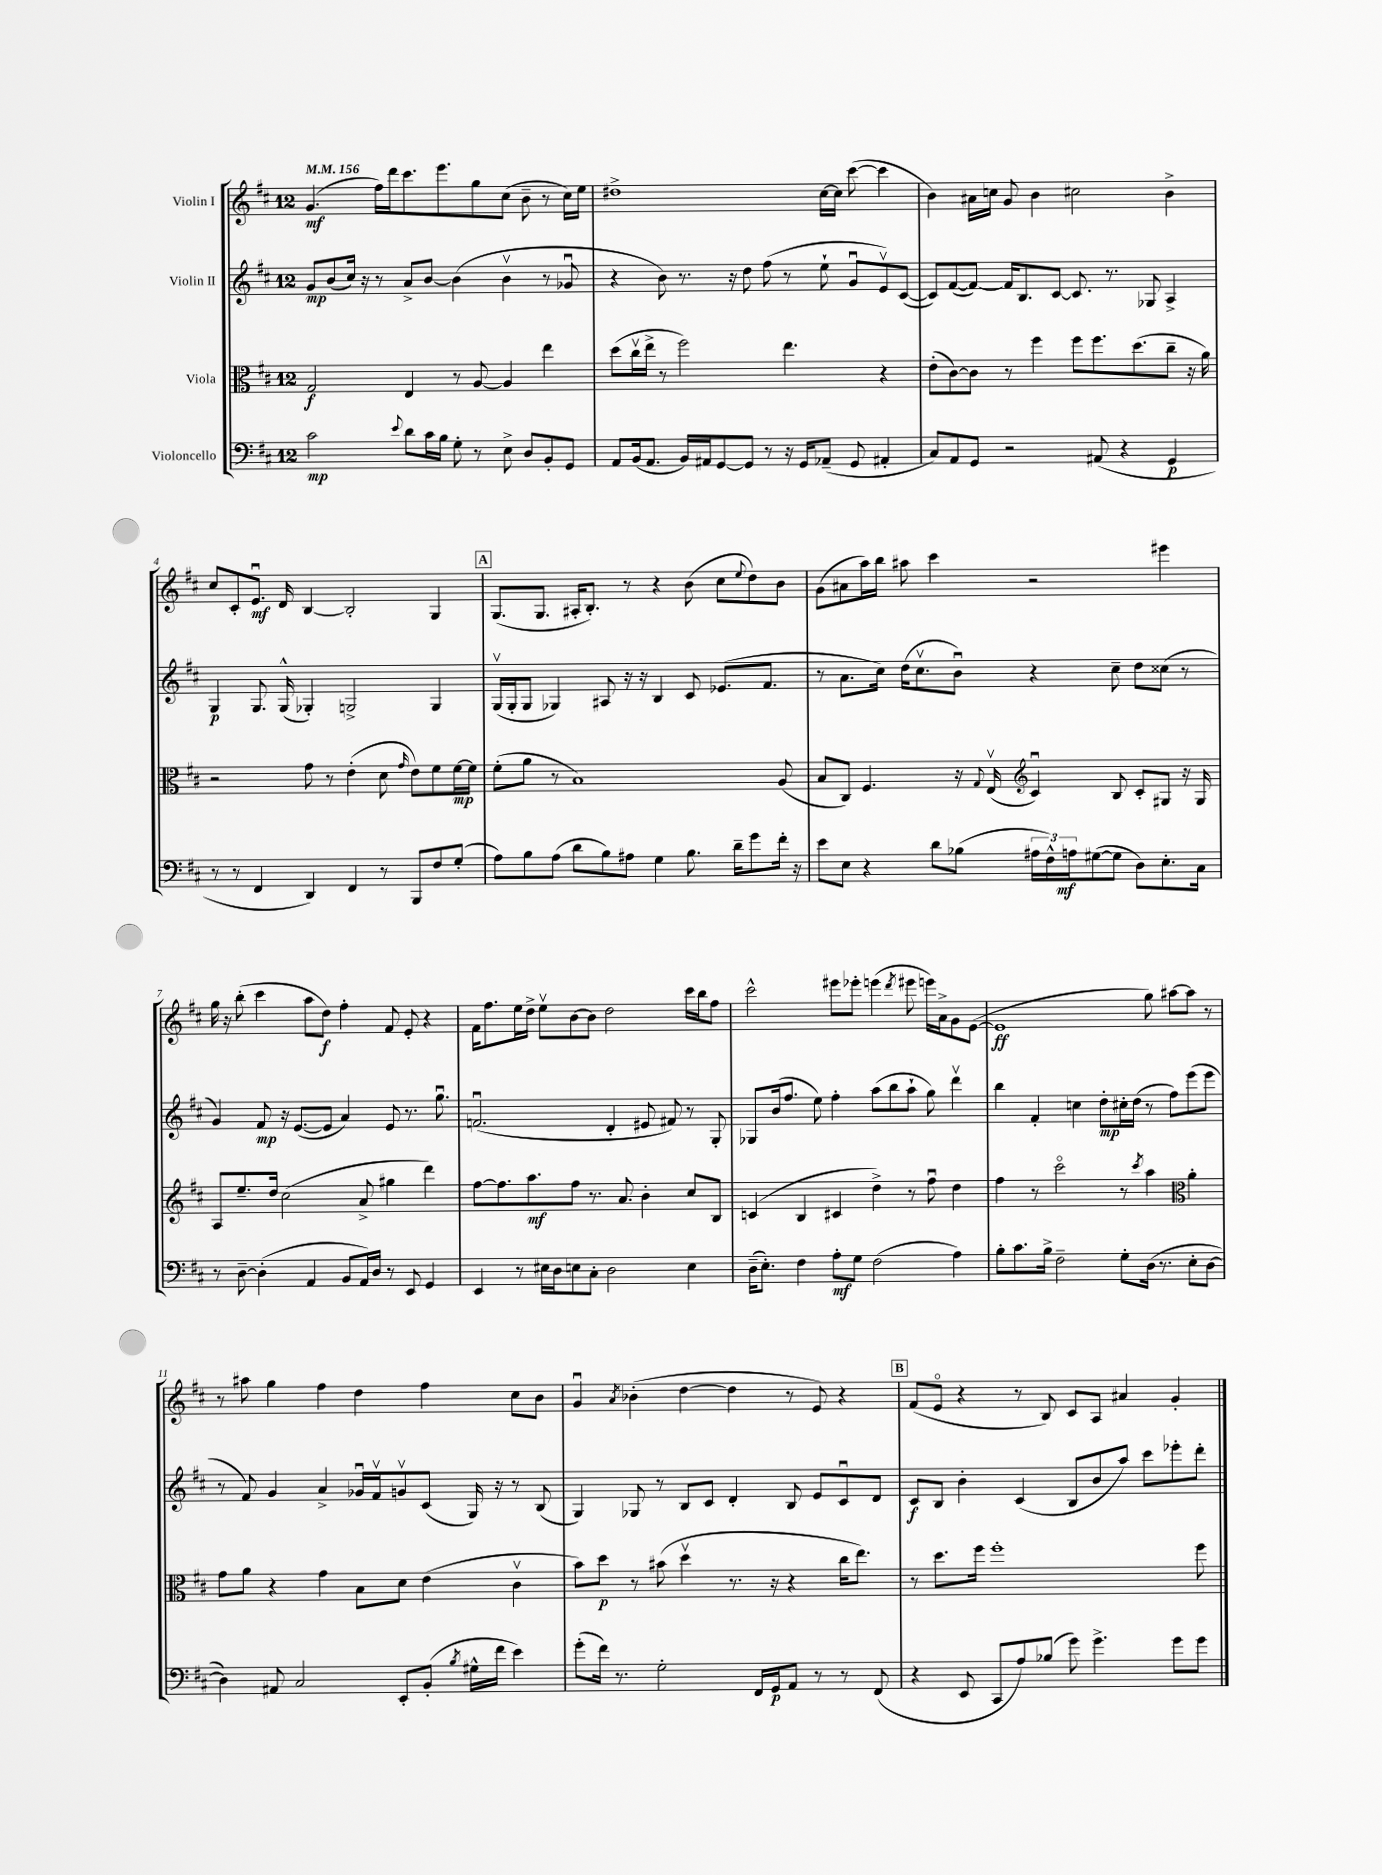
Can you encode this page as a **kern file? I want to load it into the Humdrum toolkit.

**kern	**dynam	**kern	**dynam	**kern	**dynam	**kern	**dynam
*part4	*part4	*part3	*part3	*part2	*part2	*part1	*part1
*staff4	*staff4	*staff3	*staff3	*staff2	*staff2	*staff1	*staff1
*I"Violoncello	*	*I"Viola	*	*I"Violin II	*	*I"Violin I	*
*clefF4	*	*clefC3	*	*clefG2	*	*clefG2	*
*k[f#c#]	*	*k[f#c#]	*	*k[f#c#]	*	*k[f#c#]	*
*M12/8	*	*M12/8	*	*M12/8	*	*M12/8	*
*MM156	*	*MM156	*	*MM156	*	*MM156	*
=1	=1	=1	=1	=1	=1	=1	=1
2c#\	mp	2G/	f	8g/L	mp	(4.g/	mf
.	.	.	.	(8b/	.	.	.
.	.	.	.	16cc#/Jk)	.	.	.
.	.	.	.	16r	.	.	.
.	.	.	.	8r	.	16ff#\LL)	.
.	.	.	.	.	.	16ddd\J	.
8qqe/	.	.	.	.	.	.	.
8d\L	.	4E/	.	8a^/L	.	8.ccc#\	.
16c#\L	.	.	.	[8b/J	.	.	.
16B\JJ	.	.	.	.	.	8.eee\	.
8G'\	.	8r	.	(4b\]	.	.	.
8r	.	[8A/	.	.	.	8gg\	.
8E^\	.	4A/]	.	4bv\	.	(8cc#\J	.
8D/L	.	.	.	.	.	8b~\	.
8BB'/	.	4ee\	.	8r	.	8r	.
8GG/J	.	.	.	8g-Xu/	.	16cc#\LL)	.
.	.	.	.	.	.	16ee\JJ	.
=2	=2	=2	=2	=2	=2	=2	=2
8AA/L	.	(8dd\L	.	4r	.	1dd#X^	.
(16BB/k	.	16cc#v\L	.	.	.	.	.
8.AA/J	.	16ee^\JJ	.	.	.	.	.
.	.	8r	.	8b\)	.	.	.
16BB/LL)	.	2ff#\)	.	8.r	.	.	.
16AA#X/J	.	.	.	.	.	.	.
[8GG/	.	.	.	.	.	.	.
.	.	.	.	16r	.	.	.
8GG/J]	.	.	.	8dd\	.	.	.
8r	.	.	.	(8ff#\	.	.	.
16r	.	4.ee\	.	8r	.	.	.
16GG/KL	.	.	.	.	.	.	.
(8AA-X~/J	.	.	.	8ee`\	.	[16cc#\LL	.
.	.	.	.	.	.	16cc#\JJ]	.
8GG/	.	.	.	8gu/L	.	([8ccc#\	.
4AA#X'/	.	4r	.	8ev/)	.	4ccc#\]	.
.	.	.	.	([8c#/J	.	.	.
=3	=3	=3	=3	=3	=3	=3	=3
8C#/L)	.	(8e'\L	.	8c#/L])	.	4b\)	.
8AA/	.	[8c#\)	.	([8f#/	.	.	.
8GG/J	.	8c#\J]	.	8f#/J_)	.	16a#X\LL	.
.	.	.	.	.	.	16ccn\JJ	.
2r	.	8r	.	16f#/KL]	.	8g/	.
.	.	.	.	8.B/	.	.	.
.	.	4ff#\	.	.	.	4b\	.
.	.	.	.	[8c#/J	.	.	.
.	.	8ff#\L	.	8.c#/]	.	2cc#X\	.
(8AA#X/	.	8.ff#\	.	.	.	.	.
.	.	.	.	8.r	.	.	.
4r	.	.	.	.	.	.	.
.	.	(8.dd\	.	.	.	.	.
.	.	.	.	8G-X/	.	.	.
4GG/	p	8cc#~\J	.	4A^/	.	4b^\	.
.	.	16r	.	.	.	.	.
.	.	16a\)	.	.	.	.	.
!!LO:LB:g=z
=4	=4	=4	=4	=4	=4	=4	=4
8r	.	2r	.	4G/	p	8cc#/L	.
8r	.	.	.	.	.	8c#'/	.
4FF#/	.	.	.	8.G/	.	8.eu/J	mf
.	.	.	.	(16G^^/	.	16d/	.
4DD/)	.	8g\	.	4G-X'/)	.	[4B/	.
.	.	8r	.	.	.	.	.
4FF#/	.	(4e'\	.	2Gn^/	.	2B'/]	.
8r	.	8d\	.	.	.	.	.
.	.	16qqg/	.	.	.	.	.
8BBB/L	.	8e\L)	.	.	.	.	.
8F#/	.	8f#\	.	4G/	.	4G/	.
(8G'/J	.	[16f#\L	mp	.	.	.	.
.	.	16f#\JJ]	.	.	.	.	.
!!LO:REH:place=s1:t=A
=5	=5	=5	=5	=5	=5	=5	=5
8A\L)	.	(8f#'\L	.	(16Gv/LL	.	(8.G/L	.
.	.	.	.	16G'/J	.	.	.
8B\	.	8a\J	.	8G/J	.	.	.
.	.	.	.	.	.	8.G/J	.
(8A\J	.	8r	.	4G-X/)	.	.	.
8d\L	.	1B)	.	.	.	16A#X'/KL	.
.	.	.	.	.	.	8.B'/J)	.
8B\)	.	.	.	8A#X/	.	.	.
8A#X\J	.	.	.	16r	.	8r	.
.	.	.	.	16r	.	.	.
4G\	.	.	.	4B/	.	4r	.
8.B\	.	.	.	8c#/	.	(8b\	.
.	.	.	.	(8.e-X/L	.	8cc#\L	.
16d~\KL	.	.	.	.	.	.	.
.	.	.	.	.	.	8qqee/	.
8g\	.	.	.	.	.	8dd\)	.
.	.	.	.	8.f#/J	.	.	.
16f#'\Jk	.	(8A/	.	.	.	8b\J	.
16r	.	.	.	.	.	.	.
=6	=6	=6	=6	=6	=6	=6	=6
8e\L	.	8B/L	.	8r	.	(8g\L	.
8E\J	.	8C#/J)	.	8.a\L	.	8a#X\	.
4r	.	4.F#/	.	.	.	16aa\L)	.
.	.	.	.	16cc#\Jk)	.	16bb\JJ	.
.	.	.	.	(16dd\KL	.	8aa#X\	.
.	.	.	.	8.cc#v\	.	.	.
8d\L	.	.	.	.	.	4ccc#\	.
(8B-X\J	.	16r	.	8bu\J)	.	.	.
.	.	8qqG/	.	.	.	.	.
.	.	(16Ev/	.	.	.	.	.
*	*	*clefG2	*	*	*	*	*
24A#X\LL	.	4c#u/)	.	4r	.	2r	.
24F#^^\)	.	.	.	.	.	.	.
24An\J	mf	.	.	.	.	.	.
([8G#X\	.	.	.	.	.	.	.
8G#\J]	.	8B/	.	8cc#~\	.	.	.
8D\L)	.	8c#'/L	.	8dd\L	.	.	.
8.E'\	.	8G#X/J	.	(8cc##X\J	.	4eee#X\	.
.	.	16r	.	8r	.	.	.
16C#\Jk	.	16G#/	.	.	.	.	.
!!LO:LB:g=z
=7	=7	=7	=7	=7	=7	=7	=7
8r	.	8A/L	.	4g/)	.	16gg\	.
.	.	.	.	.	.	16r	.
[8D~\	.	8.ee~/	.	.	.	(8bb'\	.
(4D'\]	.	.	.	8f#/	mp	4ccc#\	.
.	.	16dd/Jk	.	.	.	.	.
.	.	(2cc#\	.	16r	.	.	.
.	.	.	.	([8.e/L	.	.	.
4AA/	.	.	.	.	.	8aa\L	.
.	.	.	.	8e/J]	.	8dd\J)	f
8BB/L	.	.	.	4a/)	.	4ff#'\	.
16AA/L)	.	8a^/	.	.	.	.	.
16D/JJ	.	.	.	.	.	.	.
8r	.	4gg#X\	.	8e/	.	8f#/	.
8EE/	.	.	.	8.r	.	8e'/	.
4GG/	.	4ddd\)	.	.	.	4r	.
.	.	.	.	8.ggu\	.	.	.
=8	=8	=8	=8	=8	=8	=8	=8
4EE/	.	[8ff#\L	.	(2.fnu/	.	16f#\KL	.
.	.	.	.	.	.	8.ff#\	.
.	.	8.ff#\]	.	.	.	.	.
8r	.	.	.	.	.	16ee\L	.
.	.	8.aa\	mf	.	.	16dd^\JJ	.
16E#X\LL	.	.	.	.	.	8eev\L	.
16D\J	.	.	.	.	.	.	.
8En\	.	8ff#\J	.	.	.	[8b\	.
8C#'\J	.	8.r	.	.	.	8b\J]	.
2D\	.	.	.	4d'/	.	2dd\	.
.	.	8.a/	.	.	.	.	.
.	.	4b'\	.	8e#X/	.	.	.
.	.	.	.	8f#X/)	.	.	.
4E\	.	8cc#/L	.	8r	.	16ccc#\LL	.
.	.	.	.	.	.	16bb\J	.
.	.	8B/J	.	8G'/	.	8ff#\J	.
=9	=9	=9	=9	=9	=9	=9	=9
(16D~\KL	.	(4cn/	.	8G-X/L	.	2ccc#^^\	.
8.E'\J)	.	.	.	.	.	.	.
.	.	.	.	(16b/k	.	.	.
.	.	.	.	8.ff#/J	.	.	.
4F#\	.	4B/	.	.	.	.	.
.	.	.	.	8ee\)	.	.	.
8A'\L	mf	4c#X/	.	4ff#'\	.	8eee#X\L	.
8G\J	.	.	.	.	.	8eee-X'\J	.
(2F#\	.	4dd^\)	.	(8aa\L	.	(4eeen\	.
.	.	.	.	8bb\	.	.	.
.	.	.	.	.	.	8qddd/	.
.	.	8r	.	8aa`\J	.	8eee#X\	.
.	.	8ff#u\	.	8gg\)	.	16eeen\LL)	.
.	.	.	.	.	.	16a^\J	.
4A\)	.	4dd\	.	4dddv\	.	8g\	.
.	.	.	.	.	.	([8e\J	.
=10	=10	=10	=10	=10	=10	=10	=10
8B'\L	.	4ff#\	.	4bb\	.	1e]	ff
8.c#\	.	.	.	.	.	.	.
.	.	8r	.	4f#'/	.	.	.
16B^\Jk	.	.	.	.	.	.	.
2F#~\	.	2ccc#\	.	.	.	.	.
.	.	.	.	4ccn\	.	.	.
.	.	.	.	8dd'\L	mp	.	.
8G'\L	.	8r	.	16cc#X'\L	.	.	.
.	.	.	.	(16dd\JJ	.	.	.
.	.	8qccc#/	.	.	.	.	.
(16D\Jk	.	4aa\	.	8r	.	8gg\)	.
8.r	.	.	.	.	.	.	.
.	.	.	.	8ff#\L)	.	[8aa#X\L	.
*	*	*clefC3	*	*	*	*	*
8E'\L	.	4a'\	.	(8eee\	.	8aa#\J]	.
[8D\J	.	.	.	8eee\J	.	8r	.
!!LO:LB:g=z
=11	=11	=11	=11	=11	=11	=11	=11
4D\])	.	8g\L	.	8r	.	8r	.
.	.	8a\J	.	8f#/)	.	8aa#X\	.
8AA#X/	.	4r	.	4g/	.	4gg\	.
2C#/	.	.	.	.	.	.	.
.	.	4g\	.	4a^/	.	4ff#\	.
.	.	8B\L	.	16g-Xu/LL	.	4dd\	.
.	.	.	.	16f#v/J	.	.	.
8EE'/L	.	8d\J	.	8gnv/	.	.	.
(8BB'/J	.	(4e\	.	(8c#/J	.	4ff#\	.
8qB/	.	.	.	.	.	.	.
16G#X^^\LL	.	.	.	16G/)	.	.	.
16f#\JJ	.	.	.	16r	.	.	.
4e\)	.	4c#v\	.	8r	.	8cc#\L	.
.	.	.	.	(8B/	.	8b\J	.
=12	=12	=12	=12	=12	=12	=12	=12
(8g'\L	.	8b\L)	.	4G/)	.	4gu/	.
16f#\Jk)	.	8dd\J	p	.	.	.	.
8.r	.	.	.	.	.	.	.
.	.	.	.	.	.	8qa/	.
.	.	8r	.	8G-X/	.	(4b-X'\	.
2G'\	.	(8b#X\	.	8r	.	.	.
.	.	4ddv\	.	8B/L	.	[4dd\	.
.	.	.	.	8c#/J	.	.	.
.	.	8.r	.	4d'/	.	4dd\]	.
16FF#/LL	.	.	.	.	.	.	.
16GG/J	p	16r	.	.	.	.	.
8AA/J	.	4r	.	8B/	.	8r	.
8r	.	.	.	8e/L	.	8e/)	.
8r	.	16cc#\KL	.	8c#u/	.	4r	.
.	.	8.ee\J)	.	.	.	.	.
(8FF#/	.	.	.	8d/J	.	.	.
!!LO:REH:place=s1:t=B
=13	=13	=13	=13	=13	=13	=13	=13
4r	.	8r	.	8c#/L	f	(8f#/L	.
.	.	8.dd\L	.	8B/J	.	8e/J	.
8EE/	.	.	.	4b'\	.	4r	.
.	.	16ff#\Jk	.	.	.	.	.
8CC#/L	.	1ff#'	.	.	.	.	.
8A/)	.	.	.	(4c#/	.	8r	.
(8B-X/J	.	.	.	.	.	8B/)	.
8g\)	.	.	.	8B/L	.	8c#/L	.
4.g^\	.	.	.	8b/	.	8A/J	.
.	.	.	.	8aa/J)	.	4a#X/	.
.	.	.	.	8ccc#\L	.	.	.
8g\L	.	.	.	8eee-X'\	.	4g'/	.
8g\J	.	8ff#\	.	8ddd'\J	.	.	.
==	==	==	==	==	==	==	==
*-	*-	*-	*-	*-	*-	*-	*-
